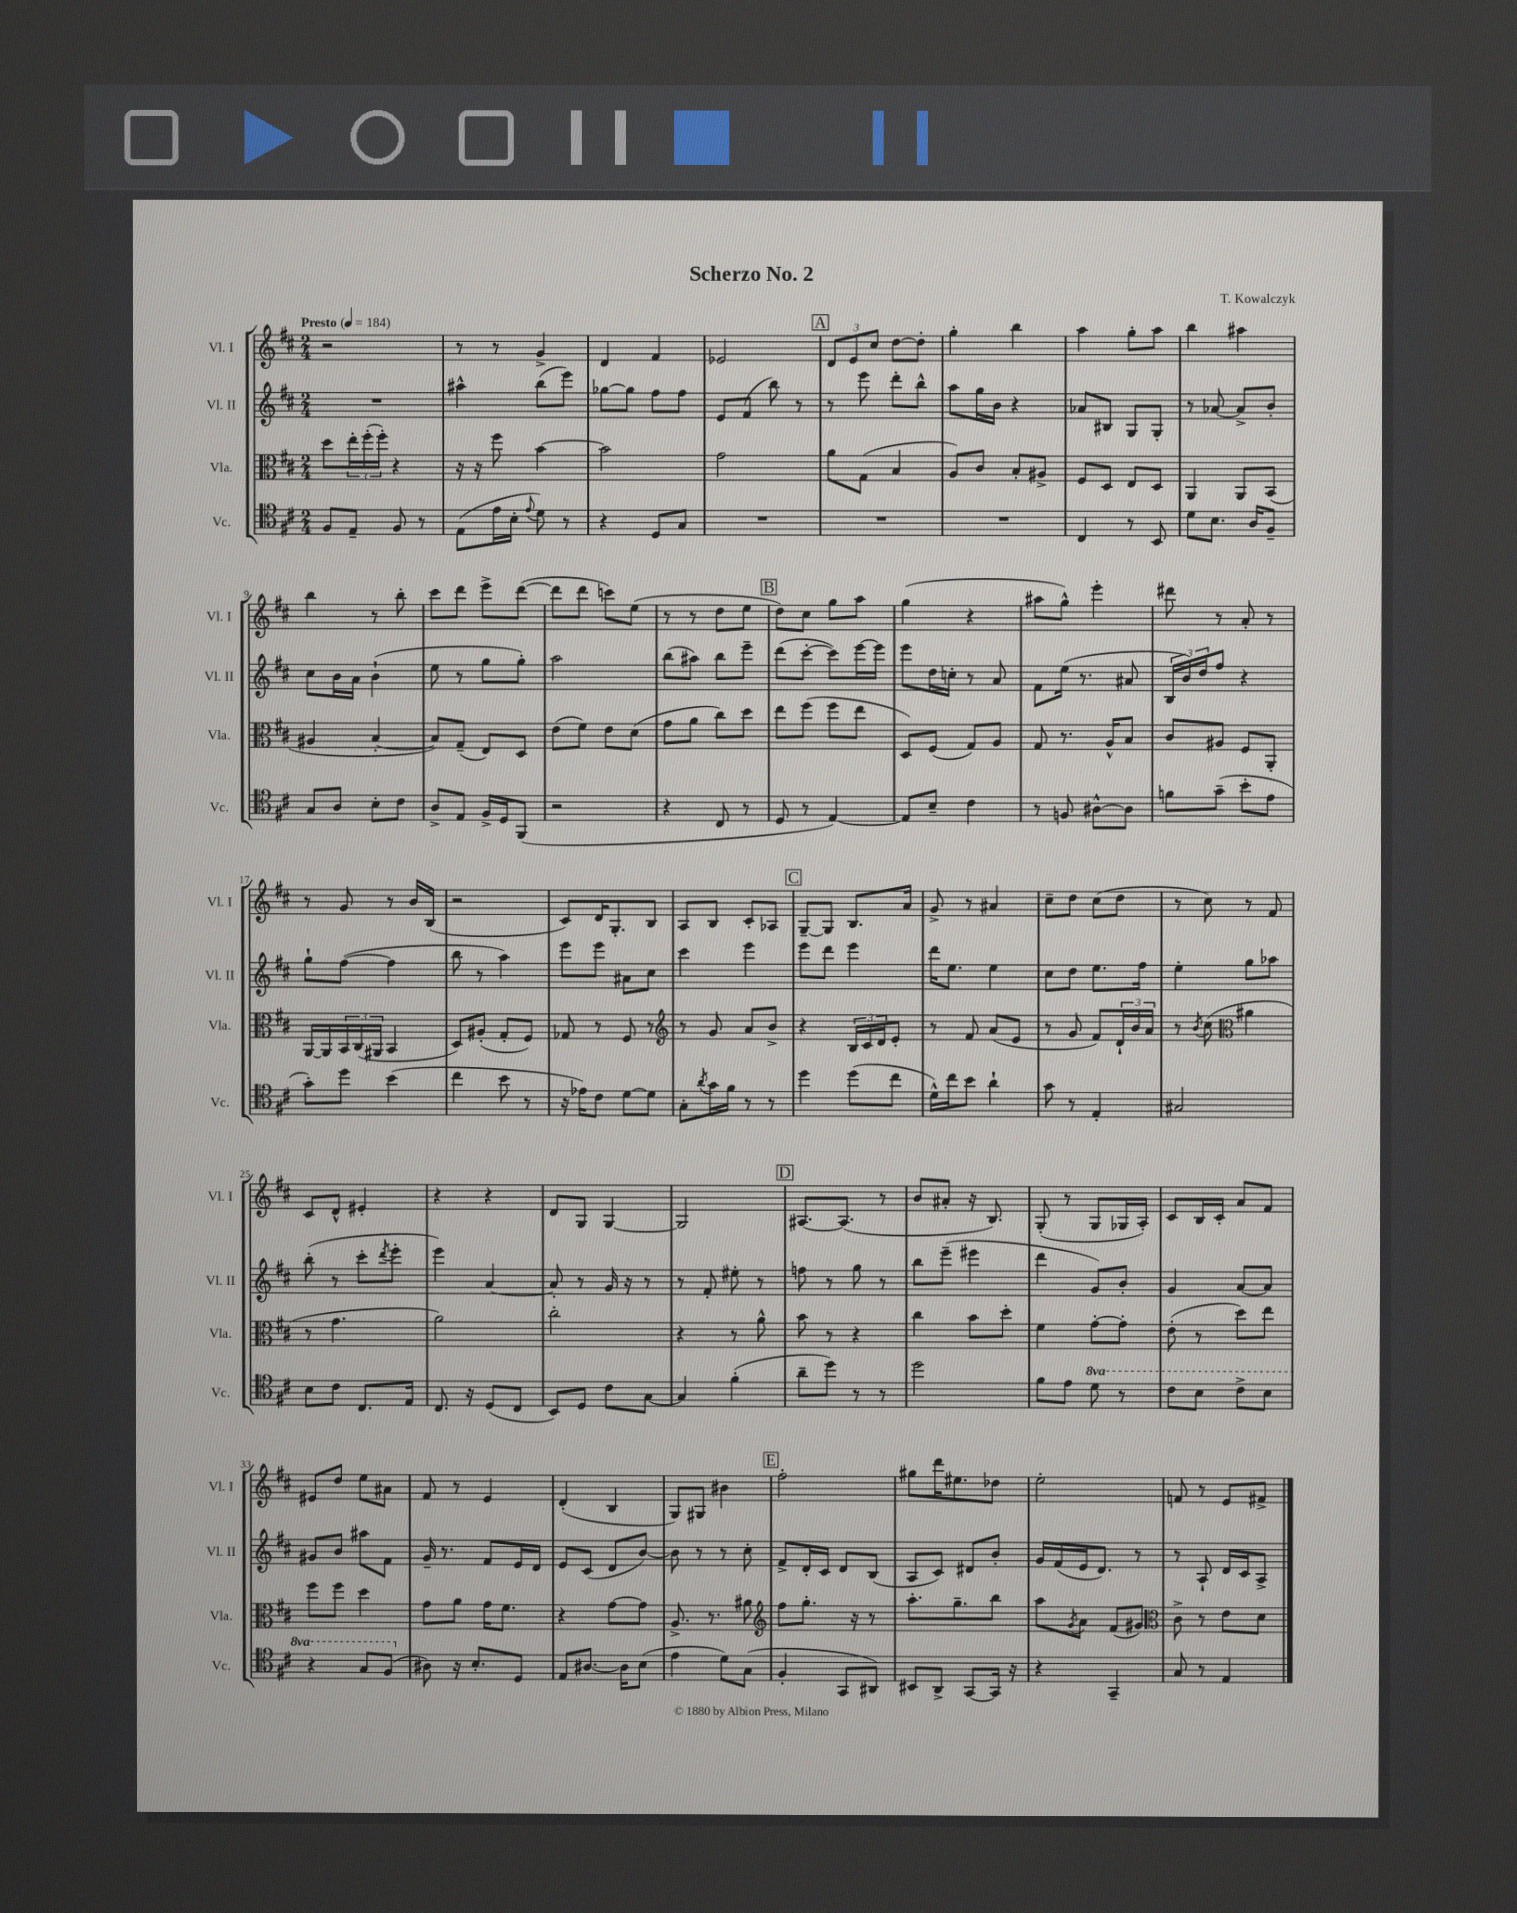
\header { title = "Scherzo No. 2" composer = "T. Kowalczyk" }
<<
\new StaffGroup <<
\new Staff = "s0" \with { instrumentName = "Vl. I" shortInstrumentName = "Vl. I" } {
    \clef treble \key d \major \numericTimeSignature \time 2/4 \tempo "Presto" 4 = 184
    r2 |
    r8 r8 g'4-> |
    d'4 fis'4 |
    ees'2 |
    \mark \markup { \box "A" } \tuplet 3/2 { d'8 e'8 cis''8 } d''8~ d''8-. |
    g''4-. b''4 |
    a''4 g''8-. a''8 |
    b''4 ais''4 |
    b''4 r8 b''8-. |
    cis'''8 d'''8 e'''8-> d'''8~( |
    d'''8 d'''8 c'''8) e''8( |
    r8 r8 d''8 e''8 |
    \mark \markup { \box "B" } d''8) cis''8 g''8 a''8 |
    g''4( r4 |
    ais''8 g''8-^) e'''4-. |
    dis'''8 r8 a'8-. r8 |
    r8 g'8 r8 b'16 b16( |
    r2 |
    cis'8) d'16 g8.-. b8 |
    a8 b8 cis'8-. aes8 |
    \mark \markup { \box "C" } g8~-- g8 b8. a'16 |
    g'8-> r8 ais'4 |
    cis''8-- d''8 cis''8( d''8 |
    r8 cis''8) r8 fis'8 |
    cis'8 d'8-^ eis'4-. |
    r4 r4 |
    d'8 g8 g4~ |
    g2 |
    \mark \markup { \box "D" } ais8.~ ais8.( r8 |
    b'8 ais'8-. r16 b8.) |
    g8-.( r8 g8 ges16 a16-.) |
    cis'8 b16 cis'16-. a'8 fis'8 |
    eis'8 d''8 e''8 ais'8 |
    fis'8 r8 e'4 |
    d'4-.( b4 |
    g8) gis8 bis'4 |
    \mark \markup { \box "E" } fis''2-. |
    gis''8 d'''16 eis''8. des''8 |
    e''2-. |
    f'8 r8 e'8 fis'8-> \bar "|." |
}
\new Staff = "s1" \with { instrumentName = "Vl. II" shortInstrumentName = "Vl. II" } {
    \clef treble \key d \major \numericTimeSignature \time 2/4
    R2 |
    ais''4-^ b''8( e'''8) |
    ges''8~ ges''8 fis''8 fis''8 |
    e'8 fis'8( b''8) r8 |
    \mark \markup { \box "A" } r8 e'''8 d'''8-. b''8-^ |
    a''8 g''16 b'16 r4 |
    aes'8 bis8 g8 g8-. |
    r8 aes'8~ aes'8-> b'8-. |
    cis''8 b'16 a'16 b'4-!( |
    e''8 r8 g''8 g''8-.) |
    a''2 |
    b''8( ais''8) b''8 e'''8-- |
    \mark \markup { \box "B" } d'''8( cis'''8~-. cis'''8) e'''16~ e'''16 |
    e'''8 d''16 c''16-. r8 a'8 |
    fis'8 e''16( r8. ais'8 |
    \tuplet 3/2 { b16 b'16) d''16 } fis''8 r4 |
    g''8-! fis''8~( fis''4 |
    b''8 r8 a''4) |
    e'''8 e'''8 ais'8 cis''8 |
    cis'''4 e'''4 |
    \mark \markup { \box "C" } e'''8 d'''8 e'''4 |
    d'''16 e''8. e''4 |
    cis''8 d''8 e''8. fis''16 |
    e''4-. g''8 aes''8 |
    b''8-.( r8 cis'''8-. \acciaccatura { d'''8 } e'''8-. |
    e'''4) a'4~ |
    a'8-. r8 g'16 r16 r8 |
    r8 fis'8-. eis''8-. r8 |
    \mark \markup { \box "D" } f''8 r8 g''8 r8 |
    b''8 e'''8--( eis'''4 |
    d'''4 g'8) b'8-. |
    g'4 a'8~ a'8 |
    gis'8 b'8 ais''8 fis'8 |
    g'16-- r8. fis'8 e'16 d'16 |
    e'8 cis'8( d'8 b'8~) |
    b'8 r8 r8 cis''8-. |
    \mark \markup { \box "E" } fis'8-> d'16-. cis'16 d'8 b8( |
    a8 cis'8) dis'8 b'8-. |
    g'16 fis'16( e'16 d'8.) r8 |
    r8 a8-! d'16 cis'16 a8-> \bar "|." |
}
\new Staff = "s2" \with { instrumentName = "Vla." shortInstrumentName = "Vla." } {
    \clef alto \key d \major \numericTimeSignature \time 2/4
    d''8 \tuplet 3/2 { e''16-. fis''16-.( fis''16-.) } r4 |
    r16 r16 fis''8 b'4~ |
    b'2 |
    g'2 |
    \mark \markup { \box "A" } a'8 g8( b4 |
    a8) cis'8 b8-. ais8-> |
    fis8 d8 e8 d8 |
    a,4 a,8 b,8( |
    ais4 b4~-. |
    b8) g8--( e8) d8 |
    e'8( fis'8) e'8 d'8( |
    g'8 a'8 cis''8) d''8 |
    \mark \markup { \box "B" } e''8 fis''8( fis''8 e''8 |
    d8) fis8( g8) a8 |
    g8 r8. a16-^ b8 |
    cis'8 ais8 fis8 a,8-. |
    a,16~ a,16 \tuplet 3/2 { b,16 cis16( ais,16 } b,4 |
    d8) ais8-.( g8-. fis8) |
    ges8 r8 fis8 r8 |
    \clef treble r8 g'8 a'8 b'8-> |
    \mark \markup { \box "C" } r4 \tuplet 3/2 { b16 cis'16 d'16 } e'8-. |
    r8 fis'8 a'8( e'8 |
    r8 g'8 fis'8) \tuplet 3/2 { d'16-! b'16 a'16 } |
    r8 \acciaccatura { b'8 } cis''8( \clef alto ais'4 |
    r8 g'4. |
    a'2) |
    cis''2-. |
    r4 r8 a'8-^ |
    \mark \markup { \box "D" } b'8 r8 r4 |
    cis''4 b'8 d''8-. |
    fis'4 g'8~-. g'8-. |
    e'8-.( r8 d''8) e''8 |
    fis''8 fis''8 d''4 |
    g'8 a'8 g'16 fis'8. |
    r4 g'8~ g'8 |
    a8.-> r8. ais'8 |
    \mark \markup { \box "E" } \clef treble fis''8 g''8.-. r16 r8 |
    a''8.-. g''8.-- b''8 |
    a''8 \acciaccatura { g'8 } a'8 fis'8( gis'8) |
    \clef alto cis'8-> r8 e'8 d'8 \bar "|." |
}
\new Staff = "s3" \with { instrumentName = "Vc." shortInstrumentName = "Vc." } {
    \clef tenor \key d \major \numericTimeSignature \time 2/4 \set Staff.ottavationMarkups = #ottavation-simple-ordinals
    fis8 e8-- fis8 r8 |
    e8( e'16 b16-. \appoggiatura { e'8 } d'8) r8 |
    r4 d8 g8 |
    R2 |
    \mark \markup { \box "A" } R2 |
    R2 |
    cis4 r8 b,8 |
    d'8 b8. a16 fis8-- |
    g8 a8 b8-. cis'8 |
    a8-> e8 fis16-> d16 fis,8( |
    r2 |
    r4 cis8 r8 |
    \mark \markup { \box "B" } d8 r8 e4~) |
    e8 b8-- cis'4 |
    r8 f8 ais8~-^ ais8 |
    f'8 g'8--( b'8-. e'8 |
    g'8-.) d''8 b'4( |
    cis''4 b'8 r8 |
    r16 ees'16) cis'8 d'8~ d'8 |
    g8-. \acciaccatura { a'8 } g'16 fis'16 r8 r8 |
    \mark \markup { \box "C" } d''4 d''8( cis''8 |
    d'16-^) cis''16 b'8 a'4-! |
    g'8 r8 e4-. |
    gis2 |
    b8 cis'8 cis8. e16 |
    cis8. r16 d8( cis8 |
    b,8) d8 cis'8 g8~ |
    g4 fis'4-.( |
    \mark \markup { \box "D" } a'8-- d''8) r8 r8 |
    d''2 |
    fis'8 e'8 \ottava #1 d''8 r8 |
    cis''8 b'8 cis''8-> b'8 |
    r4 g'8 fis'8( \ottava #0 |
    ais8) r16 b8.-. d8 |
    e8 ais8.~ ais16 b8( |
    e'4 d'8) g8( |
    \mark \markup { \box "E" } fis4-. g,8 ais,8) |
    bis,8 a,8-> g,8~ g,16 r16 |
    r4 g,4-- |
    g8 r8 e4 \bar "|." |
}
>>
>>
